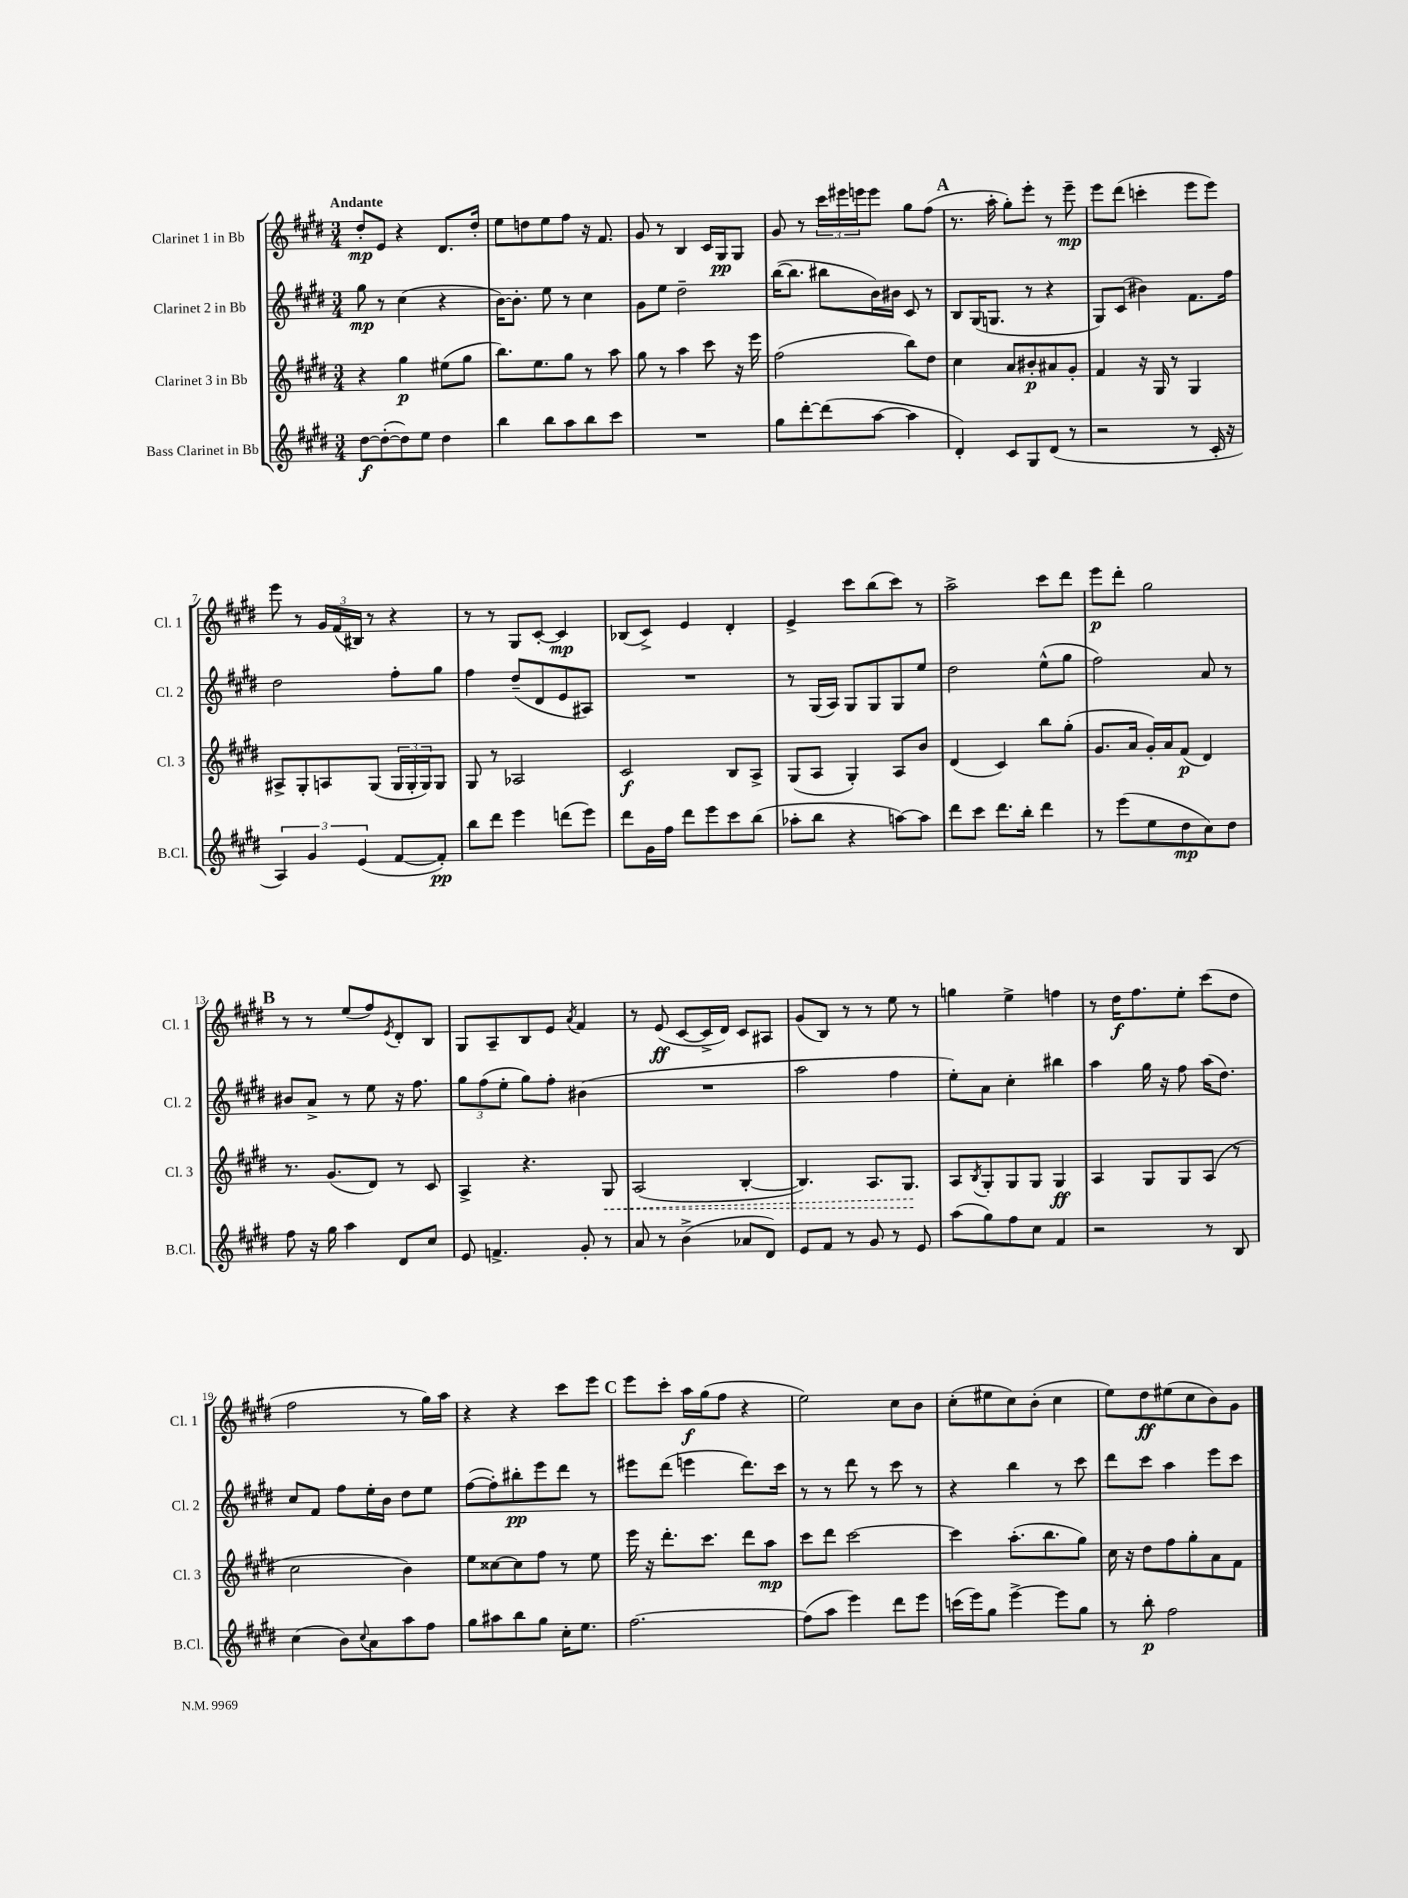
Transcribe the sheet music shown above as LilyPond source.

<<
\new StaffGroup <<
\new Staff = "s0" \with { instrumentName = "Clarinet 1 in Bb" shortInstrumentName = "Cl. 1" } {
    \clef treble \key e \major \numericTimeSignature \time 3/4 \tempo "Andante"
    dis''8-.\mp e'8 r4 dis'8. dis''16-. |
    e''8 d''8 e''8 fis''8 r16 fis'8. |
    gis'8 r8 b4 cis'16 gis16\pp gis8 |
    gis'8 r8 \tuplet 3/2 { cis'''16 eis'''16 e'''16 } e'''8 gis''8 fis''8( |
    \mark \markup { \bold "A" } r8. a''16-. gis''8-.) e'''8-. r8 e'''8--\mp |
    e'''8 dis'''8( c'''4-. e'''8 e'''8) |
    e'''8 r8 \tuplet 3/2 { gis'16 fis'16( bis16) } r8 r4 |
    r8 r8 gis8 cis'8~-. cis'4\mp |
    bes8( cis'8->) e'4 dis'4-. |
    e'4-> cis'''8 b''8( cis'''8) r8 |
    a''2-> cis'''8 dis'''8 |
    e'''8\p dis'''8-. gis''2 |
    \mark \markup { \bold "B" } r8 r8 e''8( fis''8) \acciaccatura { e'8 } dis'8-. b8 |
    gis8 a8-- b8 e'8 \acciaccatura { a'8 } fis'4 |
    r8 e'8\ff( cis'8~ cis'16-> dis'16) cis'8 ais8 |
    gis'8( b8) r8 r8 e''8 r8 |
    g''4 e''4-> f''4 |
    r8 dis''16\f fis''8. e''8-. cis'''8( dis''8 |
    fis''2 r8 gis''16) a''16 |
    r4 r4 cis'''8 e'''8 |
    \mark \markup { \bold "C" } e'''8 cis'''8-. a''16\f gis''16( fis''8 r4 |
    e''2) cis''8 b'8 |
    cis''8-.( eis''8 cis''8) b'8-.( cis''4 |
    e''8) dis''8\ff eis''8( cis''8 b'8) gis'8 \bar "|." |
}
\new Staff = "s1" \with { instrumentName = "Clarinet 2 in Bb" shortInstrumentName = "Cl. 2" } {
    \clef treble \key e \major \numericTimeSignature \time 3/4
    gis''8\mp r8 cis''4( r4 |
    b'16~) b'8.-. e''8 r8 cis''4 |
    gis'8 e''8 dis''2-- |
    b''16~( b''8. bis''8 b'16) bis'16 cis'8 r8 |
    \mark \markup { \bold "A" } b8 gis16( g8. r8 r4 |
    gis8) cis'8( bis'4) fis'8. fis''16 |
    dis''2 fis''8-. gis''8 |
    fis''4 dis''8--( dis'8 e'8 ais8) |
    R2. |
    r8 gis16( a16) gis8 gis8 gis8 e''8 |
    dis''2 e''8-^( gis''8 |
    fis''2) a'8 r8 |
    \mark \markup { \bold "B" } bis'8 a'8-> r8 e''8 r16 fis''8. |
    \tuplet 3/2 { gis''8 fis''8( e''8-. } gis''8) fis''8-. bis'4( |
    R2. |
    a''2 fis''4 |
    e''8-.) a'8 cis''4-. bis''4 |
    a''4 gis''16 r16 fis''8 a''16( dis''8.) |
    cis''8 fis'8 fis''8 e''16-. b'16 dis''8 e''8 |
    fis''8~( fis''8-.) bis''8-.\pp e'''8 dis'''8 r8 |
    \mark \markup { \bold "C" } eis'''8 dis'''8( e'''4 dis'''8.) cis'''16 |
    r8 r8 dis'''8 r8 cis'''8 r8 |
    r4 b''4 r8 cis'''8 |
    dis'''8 cis'''8 a''4 e'''8 cis'''8 \bar "|." |
}
\new Staff = "s2" \with { instrumentName = "Clarinet 3 in Bb" shortInstrumentName = "Cl. 3" } {
    \clef treble \key e \major \numericTimeSignature \time 3/4
    r4 gis''4\p eis''8( gis''8 |
    b''8.) e''8. gis''8 r8 a''8 |
    gis''8 r8 a''4 cis'''8 r16 e'''16 |
    fis''2( b''8) dis''8 |
    \mark \markup { \bold "A" } cis''4 a'8 bis'8-.\p ais'8 gis'8-. |
    fis'4 r16 gis16 r8 gis4 |
    ais8-> gis8-. a8 gis8( \tuplet 3/2 { gis16 gis16-. gis16) } gis8 |
    gis8 r8 aes2 |
    cis'2\f b8 a8-> |
    gis8( a8 gis4-.) a8 b'8 |
    dis'4( cis'4) b''8 gis''8-.( |
    gis'8. a'16 gis'16-.) a'16 fis'8\p( dis'4) |
    \mark \markup { \bold "B" } r8. gis'8.( dis'8) r8 cis'8 |
    a4-> r4. \once \override Hairpin.style = #'dashed-line gis8\< |
    a2( b4~-. |
    b4.) a8. gis8.\! |
    a8 \acciaccatura { b8 } gis8-. gis8 gis8 gis4\ff |
    a4 gis8 gis8 a8( r8 |
    cis''2 b'4) |
    e''8 cisis''8~ cisis''8 fis''8 r8 e''8 |
    \mark \markup { \bold "C" } e'''16 r16 dis'''8.-. cis'''8. dis'''8 a''8\mp |
    cis'''8 dis'''8 cis'''2~ |
    cis'''4 a''8.-.( b''8. gis''8) |
    cis''16 r16 dis''8 fis''8 gis''8-. a'8 fis'8 \bar "|." |
}
\new Staff = "s3" \with { instrumentName = "Bass Clarinet in Bb" shortInstrumentName = "B.Cl." } {
    \clef treble \key e \major \numericTimeSignature \time 3/4
    dis''8~\f dis''8~-.( dis''8) e''8 dis''4 |
    b''4 b''8 a''8 b''8 cis'''8 |
    R2. |
    gis''8 dis'''8~-. dis'''8( a''8~ a''4 |
    \mark \markup { \bold "A" } dis'4-.) cis'8 gis8 dis'8( r8 |
    r2 r8 cis'16-. r16 |
    \tuplet 3/2 { a4) gis'4 e'4( } fis'8~ fis'8-.\pp) |
    b''8 dis'''8 e'''4 d'''8( e'''8) |
    dis'''8 gis'16 fis''16 dis'''8 e'''8 cis'''8 b''8( |
    aes''8-. b''8 r4 a''8~) a''8 |
    dis'''8 cis'''8 dis'''8. b''16-. dis'''4 |
    r8 e'''8( e''8 dis''8\mp cis''8) dis''8 |
    \mark \markup { \bold "B" } fis''8 r16 gis''16 a''4 dis'8 cis''8 |
    e'8 f'4.-> gis'8-. r8 |
    a'8 r8 b'4->( aes'8 dis'8) |
    e'8 fis'8 r8 gis'8 r8 e'8 |
    a''8( gis''8) fis''8 cis''8 fis'4 |
    r2 r8 b8 |
    cis''4( b'8) \appoggiatura { cis''8 } a'8 a''8 fis''8 |
    gis''8 ais''8 b''8 gis''8 cis''16-. e''8. |
    \mark \markup { \bold "C" } fis''2.~ |
    fis''8( a''8 e'''4) dis'''8 e'''8 |
    c'''16( e'''16) gis''8 e'''4~-> e'''8 gis''8 |
    r8 b''8-.\p fis''2 \bar "|." |
}
>>
>>
